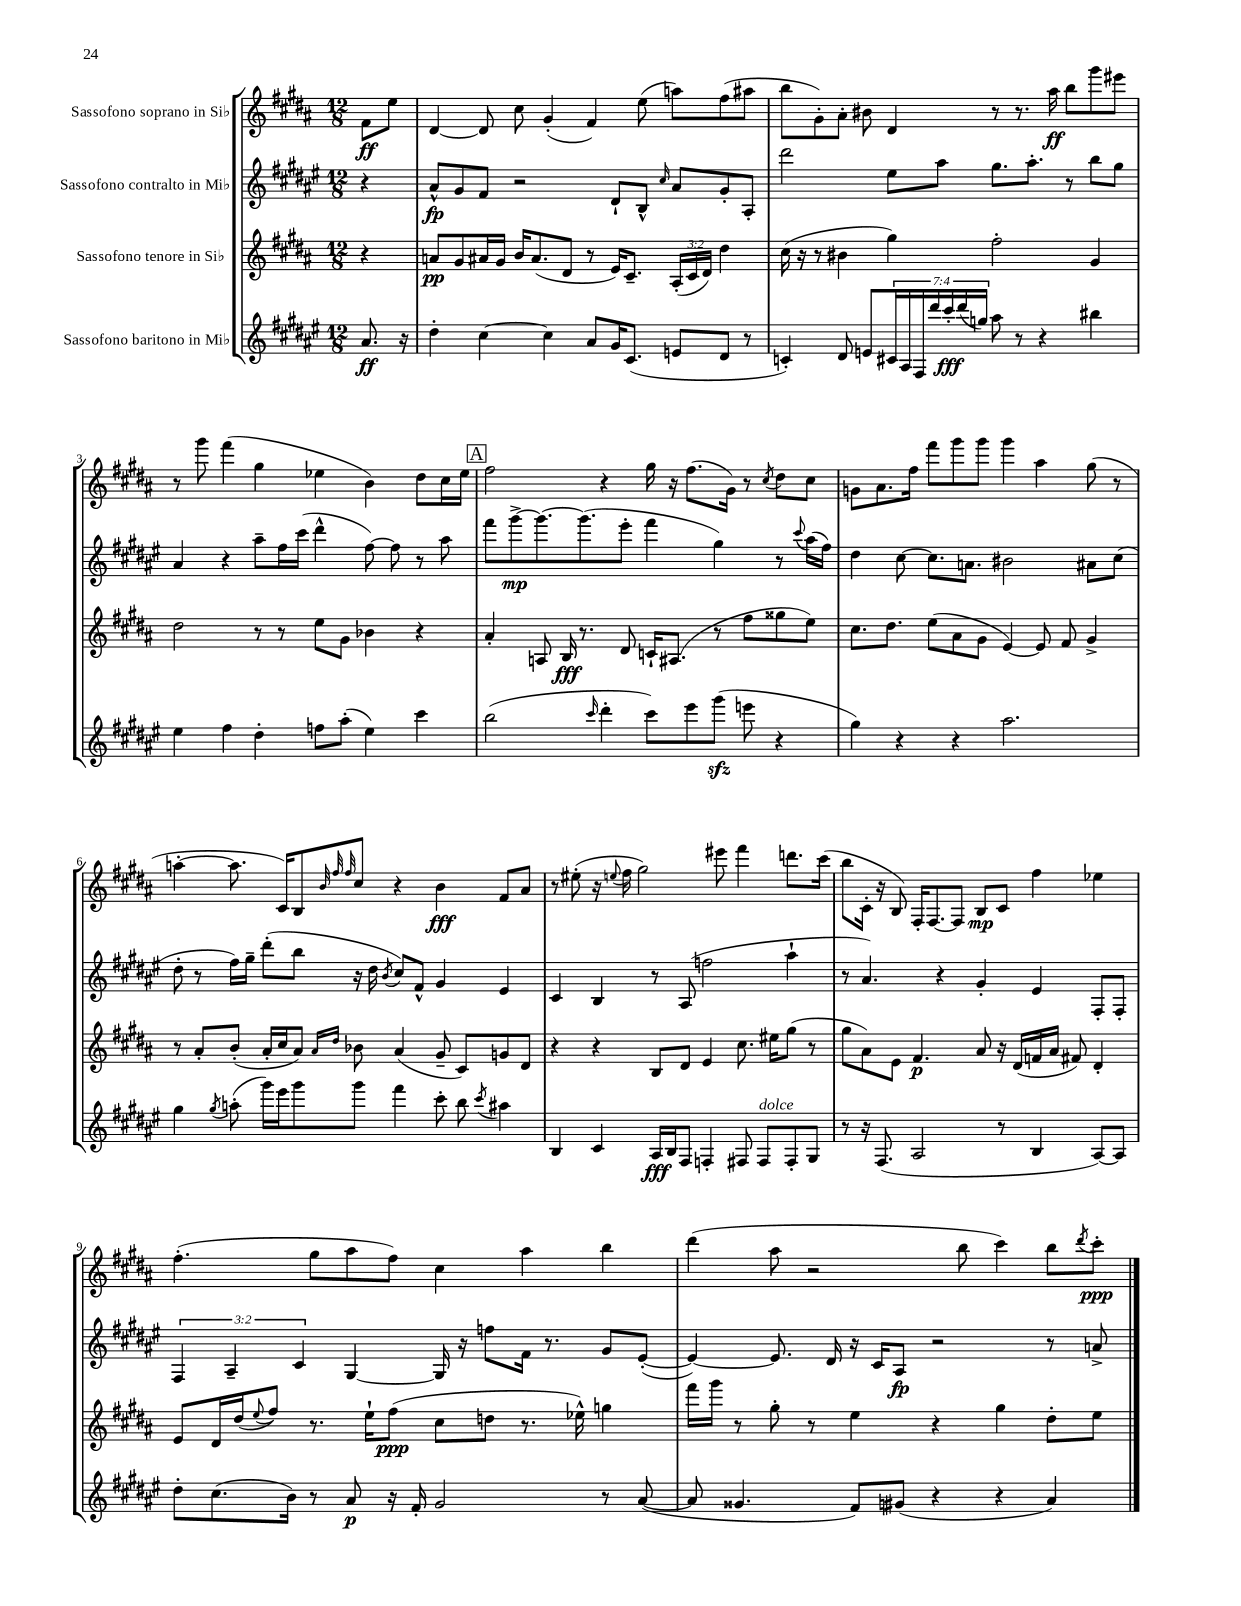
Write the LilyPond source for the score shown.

<<
\new StaffGroup <<
\new Staff = "s0" \with { instrumentName = "Sassofono soprano in Sib" } {
    \clef treble \key b \major \numericTimeSignature \time 12/8 \partial 4
    fis'8\ff e''8 |
    dis'4~ dis'8 cis''8 gis'4-.( fis'4) e''8( a''8) fis''8( ais''8 |
    b''8 gis'8-.) ais'8-. bis'8 dis'4 r8 r8. ais''16\ff b''8 gis'''8 eis'''8 |
    r8 gis'''8 fis'''4( gis''4 ees''4 b'4) dis''8 cis''16 ees''16 |
    \mark \markup { \box "A" } fis''2 r4 gis''16 r16 fis''8.( gis'16) r8 \acciaccatura { cis''8 } dis''8 cis''8 |
    g'8 ais'8. fis''16 fis'''8 gis'''8 gis'''8 gis'''4 ais''4 gis''8( r8 |
    a''4~-. a''8. cis'16) b8 \grace { b'32 fis''32 fis''32 } cis''8 r4 b'4\fff fis'8 ais'8 |
    r8 eis''8-.( r16 \appoggiatura { e''8 } fis''16 gis''2) eis'''8 fis'''4 d'''8. cis'''16( |
    b''8 cis'16-. r16 b8) fis16-. fis8.~ fis8 b8\mp cis'8 fis''4 ees''4 |
    fis''4.-.( gis''8 ais''8 fis''8) cis''4 ais''4 b''4 |
    dis'''4( ais''8 r2 b''8 cis'''4) b''8 \acciaccatura { dis'''8 } cis'''8-.\ppp \bar "|." |
}
\new Staff = "s1" \with { instrumentName = "Sassofono contralto in Mib" } {
    \clef treble \key fis \major \numericTimeSignature \time 12/8 \override Staff.TupletNumber.text = #tuplet-number::calc-fraction-text \partial 4
    r4 |
    ais'8-^\fp gis'8 fis'8 r2 dis'8-! b8-^ \grace { cis''16 } ais'8 gis'8-. ais8-. |
    dis'''2 eis''8 ais''8 gis''8. ais''8.-. r8 b''8 gis''8 |
    ais'4 r4 ais''8-- fis''16 cis'''16( dis'''4-^ fis''8~) fis''8 r8 ais''8 |
    \mark \markup { \box "A" } fis'''8 gis'''8~->\mp gis'''8.~ gis'''8.( eis'''8-. fis'''4 gis''4) r8 \appoggiatura { cis'''8 } ais''16( fis''16) |
    dis''4 cis''8~ cis''8. a'8. bis'2 ais'8 cis''8( |
    dis''8-. r8 fis''16) gis''16-- dis'''8-.( b''8 r16 dis''16 \acciaccatura { b'8 } cis''8) fis'8-^ gis'4 eis'4 |
    cis'4 b4 r8 ais8( f''2 ais''4-! |
    r8 ais'4.) r4 gis'4-. eis'4 fis8-. fis8-. |
    \tuplet 3/2 { fis4 ais4-- cis'4 } gis4~ gis16 r16 f''8 fis'16 r8. gis'8 eis'8~-.( |
    eis'4~) eis'8. dis'16 r16 cis'16 ais8\fp r2 r8 a'8-> \bar "|." |
}
\new Staff = "s2" \with { instrumentName = "Sassofono tenore in Sib" } {
    \clef treble \key b \major \numericTimeSignature \time 12/8 \override Staff.TupletNumber.text = #tuplet-number::calc-fraction-text \partial 4
    r4 |
    a'8\pp gis'8 ais'16 gis'16 b'16 ais'8.( dis'8 r8 e'16) cis'8.-- \tuplet 3/2 { ais16-.( cis'16 dis'16) } dis''4 |
    cis''16( r16 r8 bis'4 gis''4) fis''2-. gis'4 |
    dis''2 r8 r8 e''8 gis'8 bes'4 r4 |
    \mark \markup { \box "A" } ais'4-. a8 b16\fff r8. dis'8 c'16-! ais8.( r8 fis''8 gisis''8 e''8) |
    cis''8. dis''8. e''8( ais'8 gis'8 e'4~) e'8 fis'8 gis'4-> |
    r8 ais'8-. b'8-.( ais'16-. cis''16 ais'8) \grace { ais'16 dis''16 } bes'8 ais'4( gis'8-- cis'8) g'8 dis'8 |
    r4 r4 b8 dis'8 e'4 cis''8. eis''16 gis''8( r8 |
    gis''8 ais'8) e'8 fis'4.\p ais'8 r16 dis'16( f'16 ais'16 fis'8) dis'4-. |
    e'8 dis'16 dis''16( \appoggiatura { e''8 } fis''8) r8. e''16-! fis''8\ppp( cis''8 d''8 r8. ees''16-^) g''4 |
    fis'''16 gis'''16 r8 gis''8-. r8 e''4 r4 gis''4 dis''8-. e''8 \bar "|." |
}
\new Staff = "s3" \with { instrumentName = "Sassofono baritono in Mib" } {
    \clef treble \key fis \major \numericTimeSignature \time 12/8 \override Staff.TupletNumber.text = #tuplet-number::calc-fraction-text \partial 4
    ais'8.\ff r16 |
    dis''4-. cis''4~ cis''4 ais'8 gis'16 cis'8.( e'8 dis'8 r8 |
    c'4-.) dis'8 e'8 \tuplet 7/4 { cis'16 ais16 fis16 dis'''16 cis'''16-.\fff dis'''16( g''16) } ais''8 r8 r4 bis''4 |
    eis''4 fis''4 dis''4-. f''8 ais''8-.( eis''4) cis'''4 |
    \mark \markup { \box "A" } b''2( \grace { cis'''16 } dis'''4-. cis'''8) eis'''8 gis'''8\sfz( e'''8 r4 |
    gis''4) r4 r4 ais''2. |
    gis''4 \acciaccatura { gis''8 } a''8-.( gis'''16) eis'''16 gis'''8 gis'''8 fis'''4 cis'''8-. b''8 \acciaccatura { cis'''8 } ais''4 |
    b4 cis'4 ais16\fff b16 fis8 f4-. fis8 fis8^\markup { \italic "dolce" } fis8-. gis8 |
    r8 r16 fis8.( ais2 r8 b4 ais8~) ais8 |
    dis''8-. cis''8.( b'16) r8 ais'8\p r16 fis'16-. gis'2 r8 ais'8~( |
    ais'8 gisis'4. fis'8) gis'8( r4 r4 ais'4) \bar "|." |
}
>>
>>
